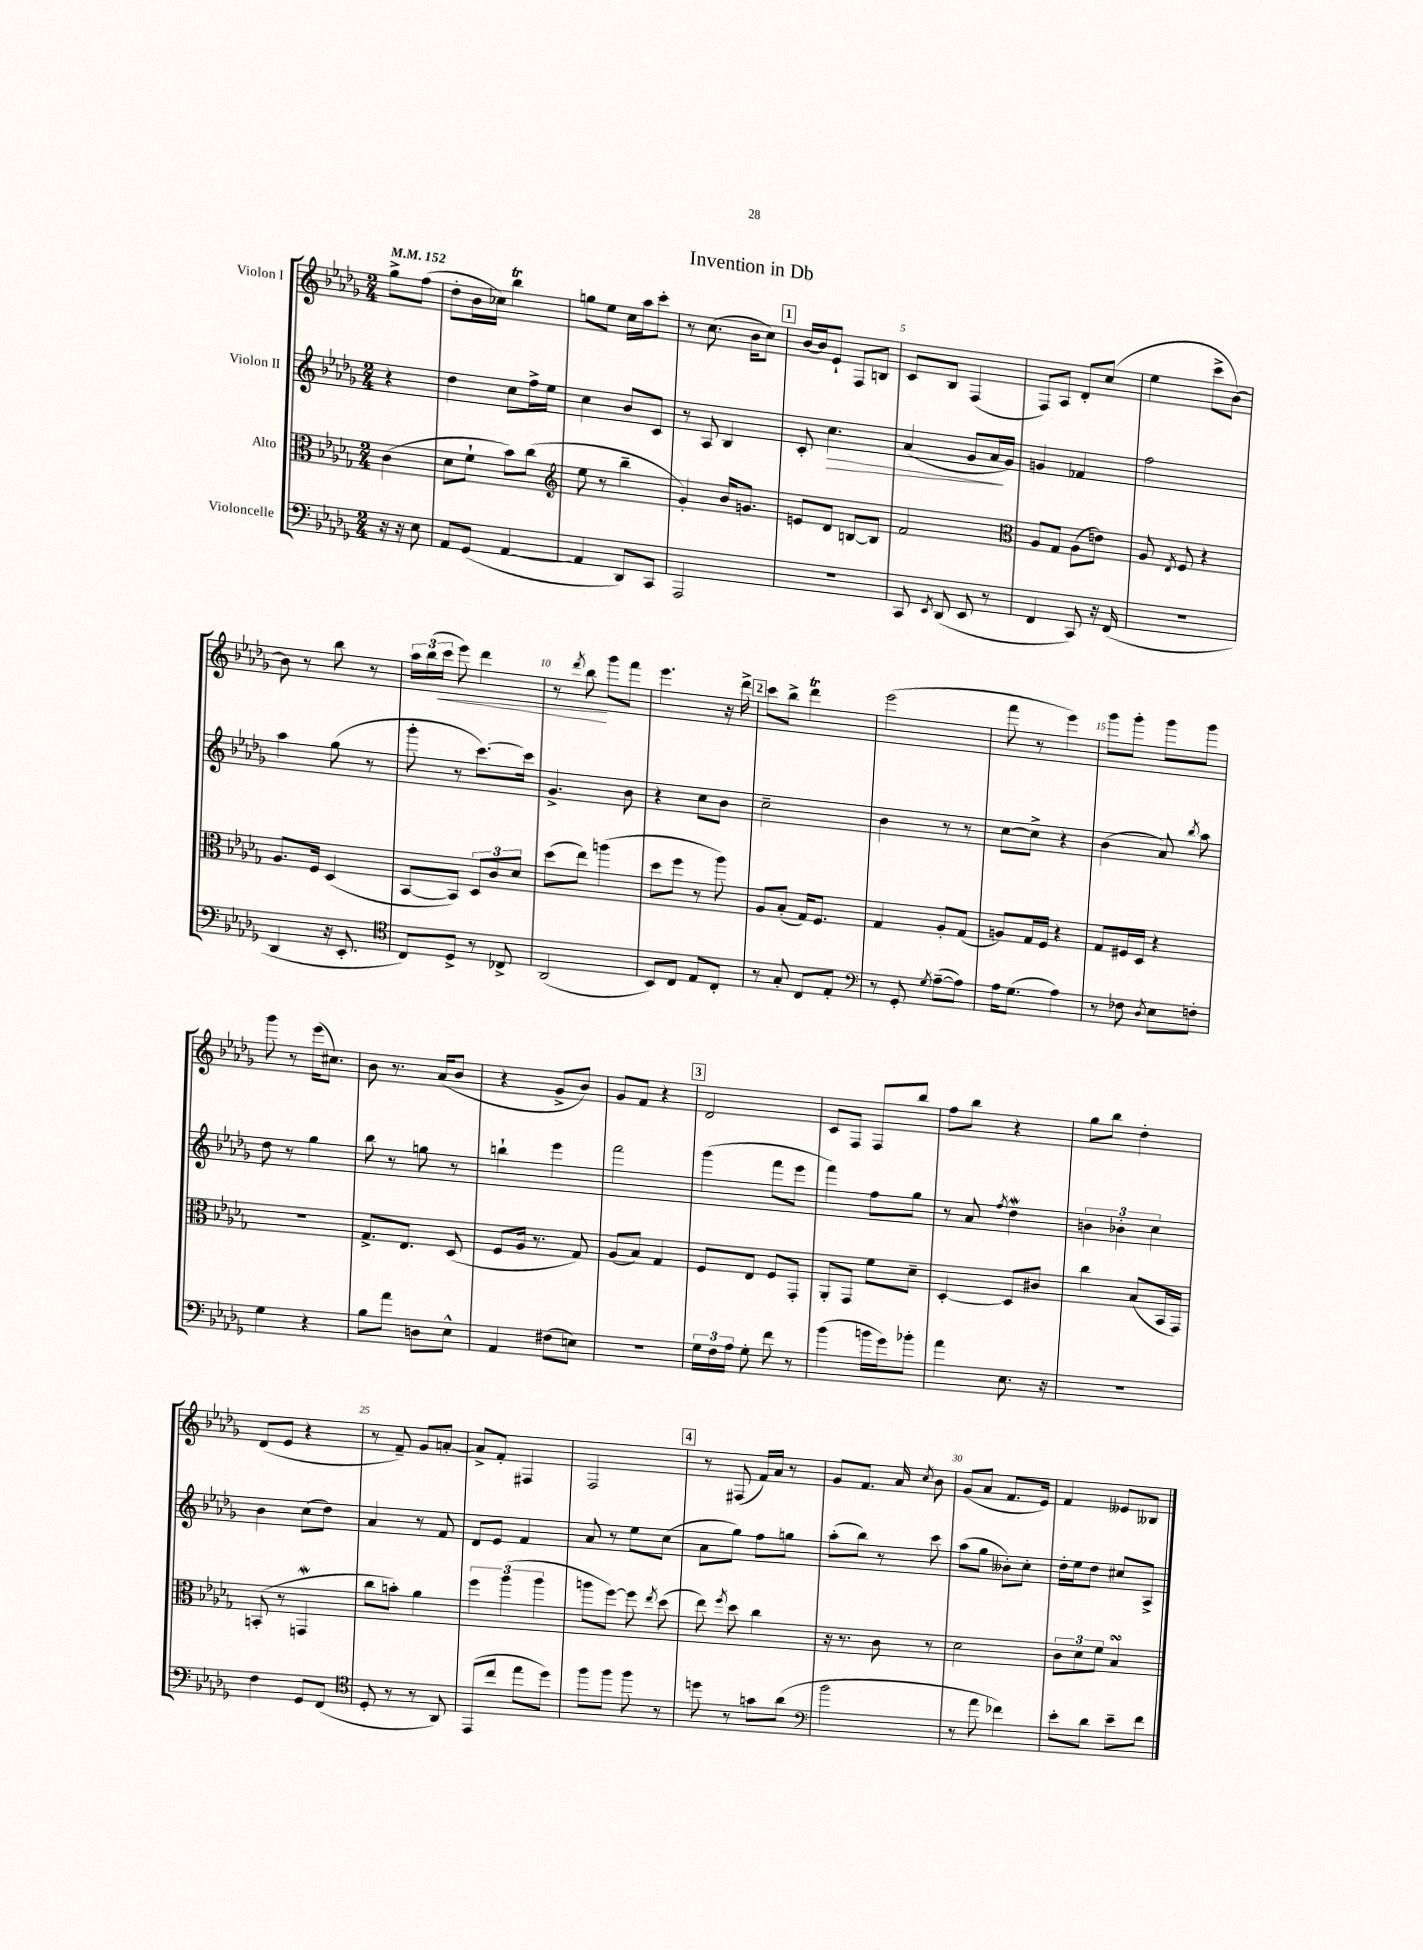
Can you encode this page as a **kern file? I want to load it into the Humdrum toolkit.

**kern	**kern	**kern	**dynam	**kern	**dynam
*part4	*part3	*part2	*part2	*part1	*part1
*staff4	*staff3	*staff2	*staff2	*staff1	*staff1
*I"Violoncelle	*I"Alto	*I"Violon II	*	*I"Violon I	*
*clefF4	*clefC3	*clefG2	*	*clefG2	*
*k[b-e-a-d-g-]	*k[b-e-a-d-g-]	*k[b-e-a-d-g-]	*	*k[b-e-a-d-g-]	*
*M2/4	*M2/4	*M2/4	*	*M2/4	*
*MM152	*MM152	*MM152	*	*MM152	*
=	=	=	=	=	=
16r	(4c\	4r	.	8gg-^\L	.
16r	.	.	.	.	.
8E-\	.	.	.	(8ff\J	.
=1	=1	=1	=1	=1	=1
8AA-/L	8d-\L	4dd-\	.	8dd-'\L	.
(8GG-/J	8f`\J	.	.	16b-\L	.
.	.	.	.	16cc-X\JJ)	.
[4AA-/	8b-\L)	8cc\L	.	4bb-T\	.
.	(8cc\J	16ff^\L	.	.	.
.	.	16ee-\JJ	.	.	.
=2	=2	=2	=2	=2	=2
*	*clefG2	*	*	*	*
4AA-/]	8ee-\	4cc\	.	8ggn\L	.
.	8r	.	.	8ee-\J	.
8DD-/L)	4bb-~\	8b-/L	.	16cc\LL	.
.	.	.	.	16aa-\J	.
8CC/J	.	8c/J	.	8ccc'\J	.
=3	=3	=3	=3	=3	=3
2AAA-/	4g-'/)	8r	.	8r	.
.	.	8A-/	.	(8.cc\	.
.	16b-/KL	4B-/	.	.	.
.	8.gn/J	.	.	16b-\KL	.
.	.	.	.	8cc\J)	.
!!LO:REH:place=s1:t=1
=4	=4	=4	=4	=4	=4
2r	8en/L	8c'/	.	[16b-/LL	.
.	.	.	.	16b-/J]	.
!	!	!	!LO:HP:b	!	!
.	8d-/J	4.cc\	>	8e-`/J	.
.	[8Bn/L	.	.	8F/L	.
.	8B/J]	.	.	8Bn/J	.
=5	=5	=5	=5	=5	=5
8CC/	2f/	(4a-/	.	8c/L	.
8qEE-/	.	.	.	.	.
(8DD-/	.	.	.	8B-/J	.
8EE-/	.	8g-/L	.	(4F/	.
8r	.	16a-/L	.	.	.
.	.	16g-/JJ)	]	.	.
=6	=6	=6	=6	=6	=6
*	*clefC3	*	*	*	*
4FF/	8A-/L	4gn/	.	8F/L)	.
.	8G-/J	.	.	8A-/J	.
8CC/)	(8A-\L	4f-X/	.	8d-'/L	.
16r	8en\J)	.	.	(8cc/J	.
(16FF/	.	.	.	.	.
=7	=7	=7	=7	=7	=7
2r	8A-/	2ff\	.	4ee-\	.
.	8qE-/	.	.	.	.
.	8F/	.	.	.	.
.	4r	.	.	8ccc^\L	.
.	.	.	.	[8b-\J)	.
!!LO:LB:g=z
=8	=8	=8	=8	=8	=8
4DD-/	8.A-/L	4aa-\	.	8b-\]	.
.	.	.	.	8r	.
.	16F/Jk	.	.	.	.
16r	(4D-/	(8gg-\	.	8bb-\	.
8.EE-'/	.	.	.	.	.
.	.	8r	.	8r	.
=9	=9	=9	=9	=9	=9
*clefC4	*	*	*	*	*
8C/L)	[8BB-/L	8ggg-'\	.	24aa-\LL	.
.	.	.	.	(24bb-\	.
!	!	!	!	!	!LO:HP:b
.	.	.	.	24ccc\JJ	<
8D-^/J	8BB-/J])	8r	.	8eee-\)	.
8r	12D-/L	[8.ccc\L)	.	4ddd-\	.
.	12c/	.	.	.	.
8C-X^/	.	.	.	.	.
.	12d-/J	.	.	.	.
.	.	16ccc\Jk]	.	.	.
=10	=10	=10	=10	=10	=10
(2AA-/	(8dd-\L	4.g-^/	.	8r	.
.	.	.	.	8qddd-/	.
.	8ee-\J)	.	.	8bb-\	.
.	(4aan\	.	.	8ggg-\L	[
.	.	8b-\	.	8fff\J	.
=11	=11	=11	=11	=11	=11
8BB-/L)	8dd-\L	4r	.	4.eee-\	.
8C/J	8ff\J	.	.	.	.
8E-/L	8r	8cc\L	.	.	.
8C'/J	8aa-\)	8b-\J	.	16r	.
.	.	.	.	16ddd-^\	.
!!LO:REH:place=s1:t=2
=12	=12	=12	=12	=12	=12
8r	8A-/L	2cc~\	.	8ccc\L	.
8G-'/	(8B-'/J	.	.	8bb-^\J	.
8C/L	16G-/KL)	.	.	4ddd-T\	.
.	8.F/J	.	.	.	.
8E-'/J	.	.	.	.	.
=13	=13	=13	=13	=13	=13
*clefF4	*	*	*	*	*
8r	4G-/	4b-\	.	(2eee-\	.
8GG-'/	.	.	.	.	.
8qG-/	.	.	.	.	.
([8A-~\L	8A-'/L	8r	.	.	.
8A-\J])	(8G-/J	8r	.	.	.
=14	=14	=14	=14	=14	=14
16A-\KL	8An/L)	[8cc\L	.	8fff\	.
(8.G-\J	.	.	.	.	.
.	16G-/L	8cc^\J]	.	8r	.
.	16F/JJ	.	.	.	.
4A-\)	4r	4r	.	4eee-\)	.
=15	=15	=15	=15	=15	=15
8r	8G-/L	(4b-\	.	8ggg-\L	.
8F-X\	16F#X/L	.	.	8ggg-'\J	.
.	16D-/JJ	.	.	.	.
8qD-/	.	.	.	.	.
8E-\L	4r	8a-/)	.	8ggg-\L	.
.	.	8qbb-/	.	.	.
8Fn'\J	.	8aa-\	.	8ggg-\J	.
!!LO:LB:g=z
=16	=16	=16	=16	=16	=16
4G-\	2r	8dd-\	.	8ggg-\	.
.	.	8r	.	8r	.
4r	.	4gg-\	.	(16eee-\KL	.
.	.	.	.	8.cc#X\J)	.
=17	=17	=17	=17	=17	=17
8B-\L	8.G-^/L	8bb-\	.	8b-\	.
8a-\J	.	8r	.	8.r	.
.	8.E-/J	.	.	.	.
8Dn\L	.	8ggn\	.	.	.
.	.	.	.	(16a-/KL	.
8E-^^\J	(8D-/	8r	.	8b-/J	.
=18	=18	=18	=18	=18	=18
4AA-/	8F/L	4bbn`\	.	4r	.
.	16A-/Jk	.	.	.	.
.	8.r	.	.	.	.
(8F#X\L	.	4eee-\	.	8g-^/L	.
8En\J)	8G-/)	.	.	8b-/J)	.
=19	=19	=19	=19	=19	=19
2r	(8A-/L	2fff\	.	8g-/L	.
.	8B-/J)	.	.	8f/J	.
.	4G-/	.	.	4r	.
!!LO:REH:place=s1:t=3
=20	=20	=20	=20	=20	=20
24G-\LL	8F/L	(4ggg-\	.	2d-/	.
24F\	.	.	.	.	.
24A-\JJ	.	.	.	.	.
8G-'\	8E-/J	.	.	.	.
8f\	8F/L	8fff\L	.	.	.
8r	8GG-'/J	8eee-\J	.	.	.
=21	=21	=21	=21	=21	=21
(4b-\	8AA-'/L	4fff\)	.	8c/L	.
.	8GG-/J	.	.	8F/J	.
16bn\LL	8f\L	8ff\L	.	8F/L	.
16g-\J)	.	.	.	.	.
8b-X'\J	8d-~\J	8gg-\J	.	8bb-/J	.
=22	=22	=22	=22	=22	=22
4a-\	[4D-'/	8r	.	8ff\L	.
.	.	8a-/	.	8bb-\J	.
.	.	8qff/	.	.	.
8.E-\	8D-/L]	4dd-w\	.	4r	.
.	8c#X/J	.	.	.	.
16r	.	.	.	.	.
=23	=23	=23	=23	=23	=23
2r	4cc\	6bn\	.	8gg-\L	.
.	.	.	.	8bb-\J	.
.	.	6b-X'\	.	.	.
.	(8B-/L	.	.	4dd-'\	.
.	.	6cc\	.	.	.
.	16BB-/L	.	.	.	.
.	16GG-/JJ)	.	.	.	.
!!LO:LB:g=z
=24	=24	=24	=24	=24	=24
4F\	(8BBn'/	4b-\	.	(8d-/L	.
.	8r	.	.	8e-/J	.
8GG-/L	4GGnW/	(8cc\L	.	4r	.
(8FF/J	.	8dd-\J)	.	.	.
=25	=25	=25	=25	=25	=25
*clefC4	*	*	*	*	*
8D-'/	8cc\L	4a-/	.	8r	.
8r	8bn'\J)	.	.	8f~/)	.
8r	4a-\	8r	.	8g-/L	.
8AA-/)	.	8f/	.	[8an'/J	.
=26	=26	=26	=26	=26	=26
(8EE-/L	6ff\	8d-/L	.	8a^/L]	.
8cc/J	.	8e-/J	.	8f'/J	.
.	(6aa-\	.	.	.	.
8ee-\L	.	4f/	.	4F#X/	.
.	6aa-\	.	.	.	.
8dd-\J)	.	.	.	.	.
=27	=27	=27	=27	=27	=27
8ff\L	8aan\L	8a-/	.	2F/	.
8ff\J	[8ff\J)	8r	.	.	.
8ff\	8ff\]	8ee-\L	.	.	.
.	8qee-/	.	.	.	.
8r	(8dd-\	(8cc\J	.	.	.
!!LO:REH:place=s1:t=4
=28	=28	=28	=28	=28	=28
8ddn\	8ee-\)	8a-\L	.	8r	.
.	8qff/	.	.	.	.
8r	8dd-\	8gg-\J)	.	(8F#X/	.
8gn\L	4cc\	8ff\L	.	16f/LL)	.
.	.	.	.	16a-/JJ	.
(8a-\J	.	8ggn\J	.	8r	.
=29	=29	=29	=29	=29	=29
*clefF4	*	*	*	*	*
2b-\	16r	(8aa-'\L	.	8g-/L	.
.	8.r	.	.	.	.
.	.	8bb-\J)	.	8.f/J	.
.	8c\	8r	.	.	.
.	.	.	.	16a-/	.
.	.	.	.	8qcc/	.
.	8r	8ccc\	.	8b-\	.
=30	=30	=30	=30	=30	=30
8r	2d-\	(8aa-\L	.	(8g-/L	.
8a-\	.	8gg-\J	.	8a-/J	.
4f-X\)	.	8b--X'\L)	.	8.f/L	.
.	.	8cc'\J	.	.	.
.	.	.	.	16e-/Jk)	.
=31	=31	=31	=31	=31	=31
8e-'\L	12c\L	16dd-'\LL	.	4f/	.
.	.	16ee-\J	.	.	.
.	12d-\	.	.	.	.
8d-\J	.	8dd-\J	.	.	.
.	12f\J	.	.	.	.
8e-~\L	4B-sSSS/	8cc#X/L	.	8e--X/L	.
8f\J	.	8A-^/J	.	8B--X/J	.
==	==	==	==	==	==
*-	*-	*-	*-	*-	*-
